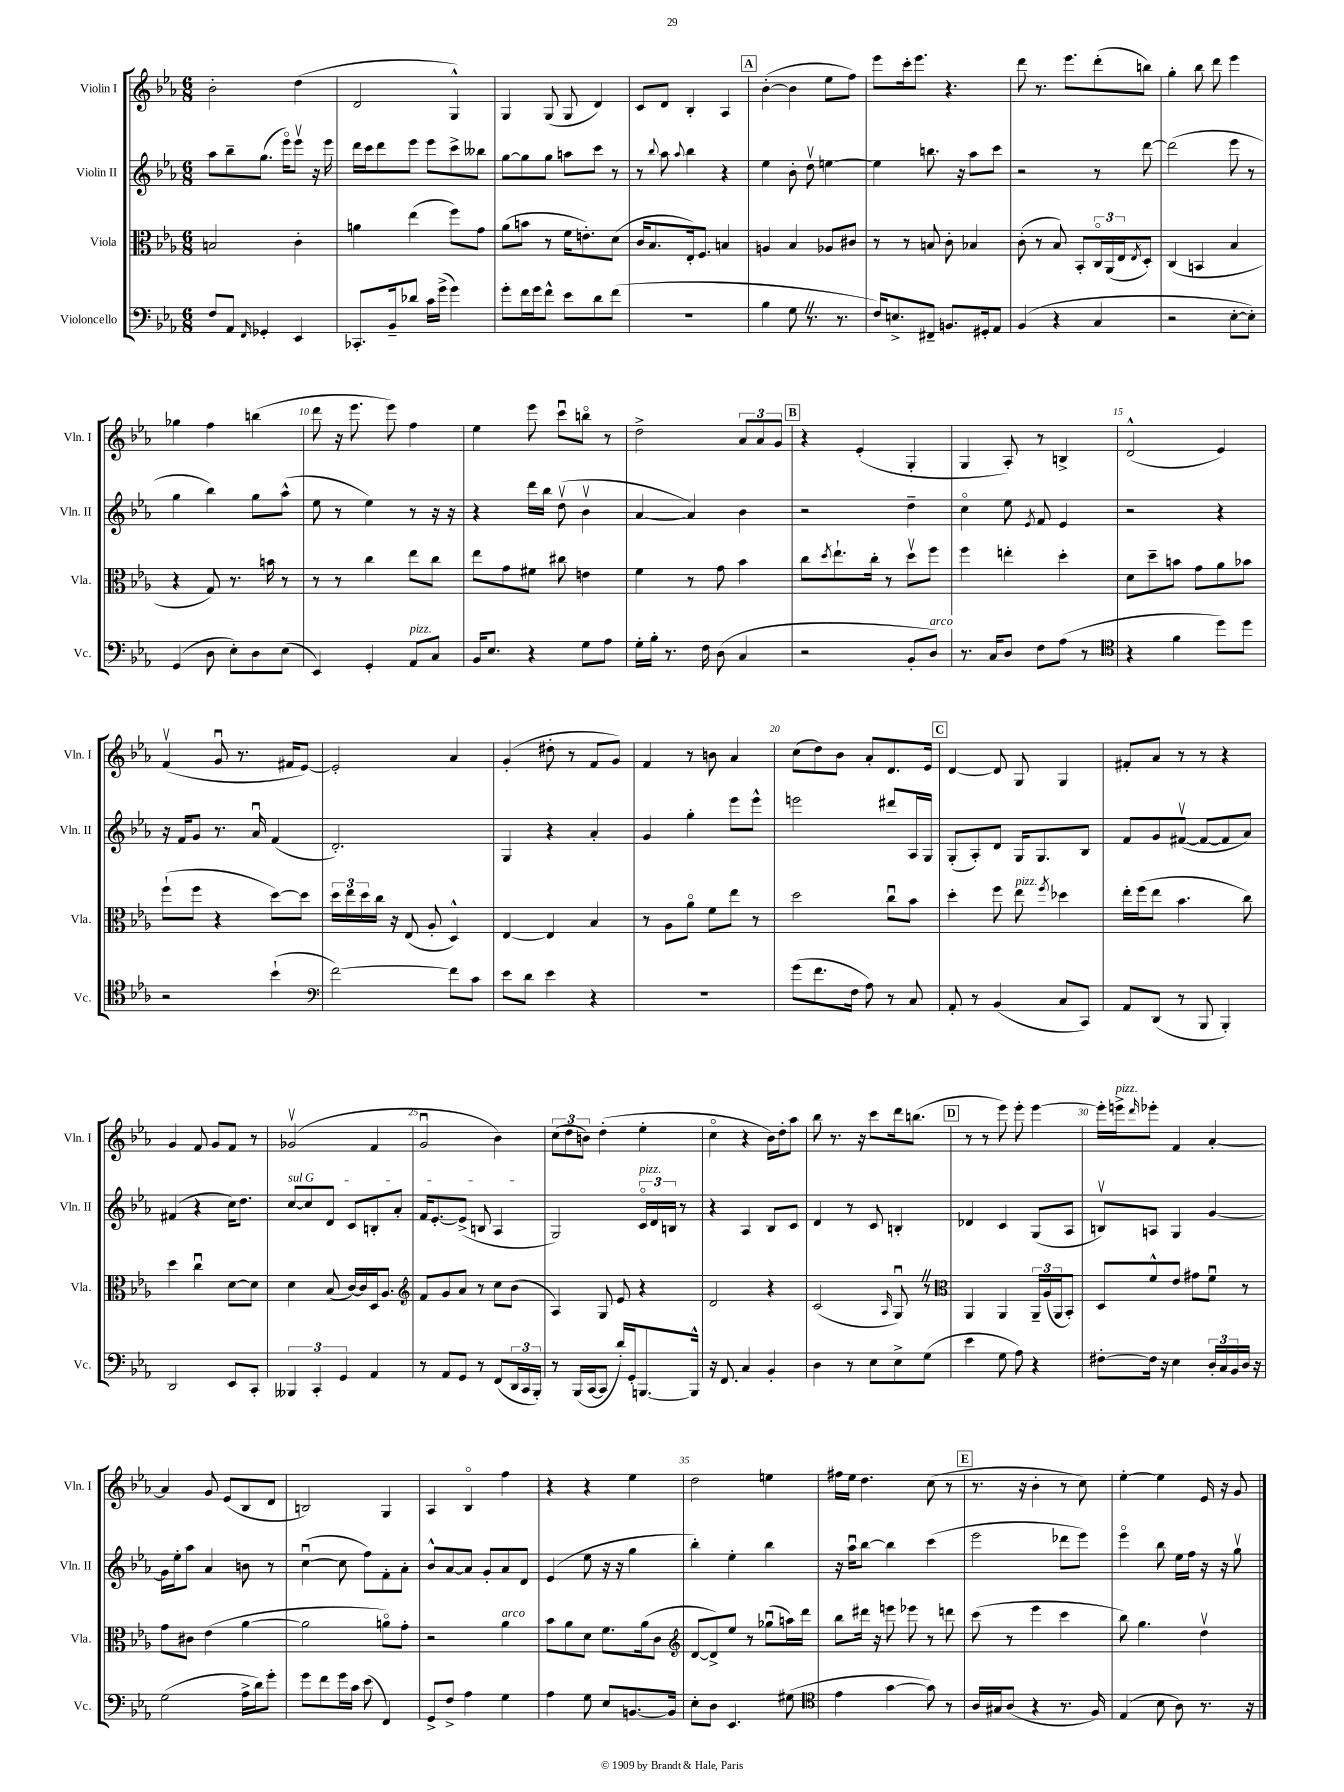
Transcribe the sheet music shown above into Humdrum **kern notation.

**kern	**kern	**kern	**kern
*part4	*part3	*part2	*part1
*staff4	*staff3	*staff2	*staff1
*I"Violoncello	*I"Viola	*I"Violin II	*I"Violin I
*I'Vc.	*I'Vla.	*I'Vln. II	*I'Vln. I
*clefF4	*clefC3	*clefG2	*clefG2
*k[b-e-a-]	*k[b-e-a-]	*k[b-e-a-]	*k[b-e-a-]
*M6/8	*M6/8	*M6/8	*M6/8
=1	=1	=1	=1
8F/L	2Bn/	8aa-\L	2b-'\
8AA-/J	.	8bb-~\	.
16qqFF/	.	.	.
4GG-X'/	.	(8.gg\J	.
.	.	16eee-\KL)	.
4EE-/	4c'\	8eee-v\J	(4dd\
.	.	16r	.
.	.	16eee-\	.
=2	=2	=2	=2
8.CC-X'/L	4an\	16ddd\LL	2d/
.	.	16ccc\J	.
.	.	8ddd\	.
16BB-~/k	.	.	.
8d-X/J	(4ee-\	8eee-\J	.
16c\LL	.	8eee-\L	.
(16g^\JJ	.	.	.
4g\)	8ff\L)	8ccc^\	4G^^/)
.	8g\J	8bb--X\J	.
=3	=3	=3	=3
8g'\L	(8a-\L	[8gg\L	4G/
16f\L	8bn\J	8gg\]	.
16g\J	.	.	.
8f^^\J	8r	8gg\J	(8G/
8e-\L	16f\KL	8aan\L	8G/
.	8.en'\)	.	.
8d\	.	8ccc\J	4d/)
(8f\J	(8d\J	8r	.
=4	=4	=4	=4
2.r	16c/KL	8r	8c/L
.	8.B-/	.	.
.	.	8qqbb-/	.
.	.	8aa-\	8d/J
.	.	8qqaa-/	.
.	16E-'/k)	4bb-\	4B-'/
.	8.F/J	.	.
.	4Bn/	4r	4A-/
!!LO:REH:place=s1:t=A
=5	=5	=5	=5
4B-\	4An/	4ee-\	([4b-'\
8GZ\	4B-/	8b-'\	4b-\]
8.r	.	8ddv\	.
.	8A-X/L	[4een\	8ee-\L
8.r	.	.	.
.	8c#X/J	.	8ff\J)
=6	=6	=6	=6
16F/KL)	8r	4ee\]	8eee-\L
8.En^/	.	.	.
.	8r	.	16ccc'\k
.	.	.	8.eee-\J
8FF#X~/J	8Bn/	8.bbn\	.
8.BBn/L	8c'\	.	4.r
.	.	16r	.
.	4B-X/	8aa-\L	.
16GG#X'/k	.	.	.
8AA-/J	.	8ccc\J	.
=7	=7	=7	=7
(4BB-/	(8c'\	2r	8ddd\
.	8r	.	8.r
4r	8B-/)	.	.
.	.	.	8.eee-\L
.	8BB-'/L	.	.
4C/	24C/L	8r	(8ddd'\
.	(24AA-/	.	.
.	24E-/J	.	.
.	8qE-/	.	.
.	8D'/J)	[8ddd\	8bbn\J)
=8	=8	=8	=8
2r	(4C/	(2ddd\]	4gg'\
.	4BBn/	.	8bb-\
.	.	.	8ddd\
[8E-'\L	4B-/	8eee-\	4eee-\
8E-'\J])	.	8r	.
!!LO:LB:g=z
=9	=9	=9	=9
(4GG/	4r	4gg\	4gg-X\
8D\	8G/)	4bb-\)	4ff\
8E-'\L)	8.r	.	.
8D\	.	8gg\L	(4bbn\
.	16bn\	.	.
(8E-\J	8r	(8aa-^^\J	.
=10	=10	=10	=10
4EE-/)	8r	8ee-\	8ddd\
.	8r	8r	16r
.	.	.	8.eee-\
4GG'/	4cc\	4ee-\)	.
.	.	.	8eee-\)
!LO:TX:a:i:t=pizz.	!	!	!
8AA-/L	8ee-\L	8r	4ff\
8C/J	8cc\J	16r	.
.	.	16r	.
=11	=11	=11	=11
16BB-/KL	8ee-\L	4r	4ee-\
8.E-/J	.	.	.
.	8g\	.	.
4r	8f#X\J	16ddd\LL	8eee-\
.	.	16bb-\JJ	.
.	8cc#X\	(8ddv\	8cccu\L
8G\L	4en\	4b-v\	8bbn\J
8A-\J	.	.	8r
=12	=12	=12	=12
16G'\LL	4f\	[4a-/	2dd^\
16B-'\JJ	.	.	.
8.r	.	.	.
.	8r	4a-/])	.
16F\	.	.	.
(8D\	8g\	.	.
4C/	4b-\	4b-\	12a-/L
.	.	.	12a-/
.	.	.	12g/J
!!LO:REH:place=s1:t=B
=13	=13	=13	=13
2r	8cc\L	2r	4r
.	8qdd/	.	.
.	8.ee-`\	.	.
.	.	.	(4e-'/
.	16cc'\Jk	.	.
.	8r	.	.
8BB-'/L	8ddv\L	4dd~\	4G'/
!LO:TX:a:i:t=arco	!	!	!
8D/J)	8ff\J	.	.
=14	=14	=14	=14
8.r	4ff\	4cc\	4G/
16C/KL	.	.	.
8D/J	4een'\	8ee-\	8A-'/)
.	.	8qe-/	.
8F\L	.	8f/	8r
(8A-\J	4dd'\	4e-/	4Bn^/
8r	.	.	.
=15	=15	=15	=15
*clefC4	*	*	*
4r	8d\L	2r	(2d^^/
.	8dd~\	.	.
4f\	8bn\J	.	.
.	8g\L	.	.
8dd\L)	8a-\	4r	4e-/)
8dd\J	8b-X\J	.	.
!!LO:LB:g=z
=16	=16	=16	=16
2r	(8ff`\L	16r	(4fv/
.	.	16f/KL	.
.	8ff\J	8g/J	.
.	4r	8.r	8gu/
.	.	.	8.r
.	.	16a-u/	.
(4b-`\	[8dd\L)	(4f/	.
.	.	.	16f#X/KL
.	8dd\J]	.	[8e-/J)
=17	=17	=17	=17
*clefF4	*	*	*
[2f\)	24dd\LL	2.d'/)	2e-'/]
.	24ee-\	.	.
.	24dd\	.	.
.	16cc\JJ	.	.
.	16r	.	.
.	(8E-/	.	.
.	8A-'/	.	.
8f\L]	4D^^/)	.	4a-/
8c\J	.	.	.
=18	=18	=18	=18
8e-\L	[4E-/	4G/	(4g'/
8d\J	.	.	.
4e-\	4E-/]	4r	8dd#X'\
.	.	.	8r
4r	4B-/	4a-'/	8f/L
.	.	.	8g/J)
=19	=19	=19	=19
2.r	8r	4g/	4f/
.	8A-\L	.	.
.	8a-\J	4gg'\	8r
.	8f\L	.	8bn\
.	8ee-\J	8eee-\L	4a-/
.	8r	8eee-^^\J	.
=20	=20	=20	=20
(8g\L	2dd\	2eeen\	(8cc\L
8.f\	.	.	8dd\)
.	.	.	8b-\J
16F\Jk	.	.	.
8A-\)	.	.	8a-'/L
8r	8ccu\L	8ddd#X/L	8.d/
8C/	8b-\J	16A-/L	.
.	.	16G/JJ	16e-/Jk
!!LO:REH:place=s1:t=C
=21	=21	=21	=21
8AA-'/	4dd'\	(8G'/L	[4d/
8r	.	8A-'/)	.
(4BB-/	8ff\	8d/J	8d/]
!	!LO:TX:a:i:t=pizz.	!	!
.	8ee-\	16G/KL	8G/
.	.	8.G/	.
.	8qff/	.	.
8C/L	4dd-X\	.	4G/
8CC/J)	.	8B-/J	.
=22	=22	=22	=22
8AA-/L	16ee-'\LL	8f/L	8f#X'/L
.	(16ff\J	.	.
(8DD/J	8ee-\J	8g/	8a-/J
8r	4.b-\	([8f#Xv/J	8r
8BBB-/	.	8f#/L_	8r
4BBB-'/)	.	8f#/]	4r
.	8cc\)	8a-/J)	.
!!LO:LB:g=z
=23	=23	=23	=23
2DD/	4dd\	(4f#X/	4g/
.	4ccu\	4r	8f/
.	.	.	8g/L
8EE-/L	[8d\L	16cc\KL)	8f/J
.	.	8.dd\J	.
8CC'/J	8d\J]	.	8r
=24	=24	=24	=24
!	!	!LO:TX:a:i:t=sul G	!
6BBB--X/	4d\	[8cc/L	(2g-Xv/
.	.	8cc/]	.
6CC'/	.	.	.
.	(8B-/	8d/J	.
6GG/	.	.	.
.	[16c/LL)	8c/L	.
.	16c/]	.	.
4AA-/	16D/J	8Bn'/	4f/
.	8.A-/J	.	.
.	.	8a-'/J	.
=25	=25	=25	=25
*	*clefG2	*	*
8r	8f/L	16f/KL	2gu/
.	.	[8.e-'/	.
8AA-/L	8g/	.	.
8GG/J	8a-/J	(8e-^/J]	.
8r	8r	8Bn/	.
(8FF/L	8cc\L	4A-/	4b-\)
24DD/L	(8b-\J	.	.
24CC/	.	.	.
24BBB-'/JJ)	.	.	.
=26	=26	=26	=26
8r	4A-/)	2G/)	(12cc\L
.	.	.	12dd\
(16BBB-/LL	.	.	.
.	.	.	12bn\J)
[16CC/J	.	.	.
8CC/J]	8G/	.	(4dd'\
16d'/LL)	8e-/	.	.
16GG'/J	.	.	.
!	!	!LO:TX:a:i:t=pizz.	!
[8.BBBn/	4r	24c/LL	4ee-'\
.	.	24d/	.
.	.	24Bn/JJ	.
.	.	8r	.
16BBB^^/Jk]	.	.	.
=27	=27	=27	=27
16r	2d/	4r	4cc\
8.FF/	.	.	.
4C/	.	4A-/	4r
4BB-'/	4r	8B-/L	16b-\LL)
.	.	.	16dd'\J
.	.	8c/J	8aa-\J
=28	=28	=28	=28
4D\	(2c/	4d/	8bb-\
.	.	.	8.r
8r	.	8r	.
.	.	.	16r
8E-\L	.	8c/	8ccc\L
.	16qqA-/	.	.
8E-^\	8GuZ/)	4Bn'/	16ddd\k
.	.	.	(8.bbn\J
(8G\J	8r	.	.
!!LO:REH:place=s1:t=D
=29	=29	=29	=29
*	*clefC3	*	*
4e-\	4AA-/	4d-X/	8r
.	.	.	8r
8G\	4AA-/	4c/	8eee-\)
8A-\)	.	.	8eee-'\
4r	24AA-~/LL	(8G/L	[4eee-\
.	(24A-/	.	.
.	24AA-/J	.	.
.	8BB-'/J)	8A-/J	.
=30	=30	=30	=30
[8F#X'\L	8D/L	8Bnv/L)	16eee-'\LL]
!	!	!	!LO:TX:a:i:t=pizz.
.	.	.	16eeen^\J
.	.	.	16qqddd/
16F#\Jk]	8f^^/	8An/J	8eee-X'\J
16r	.	.	.
4E-\	8e-/J	4G/	4f/
.	8g#X\L	.	.
24D'/LL	8fu\J	[4g/	[4a-'/
24C/	.	.	.
24BB-/	.	.	.
16D/JJ	8r	.	.
16r	.	.	.
!!LO:LB:g=z
=31	=31	=31	=31
(2G\	8g\L	16g\LL]	4a-/]
.	.	16ee-'\J	.
.	8c#X\J	8aa-\J	.
.	(4e-\	4a-/	8g/
.	.	.	(8e-/L
16A-^\LL	[4a-\	8bn\	8B-/
16d\J)	.	.	.
8g'\J	.	8r	8d/J
=32	=32	=32	=32
8g\L	2a-\]	([4ccu\	2Bn/)
8f\	.	.	.
16g\L	.	8cc\]	.
16c\JJ	.	.	.
(8e-\	.	8ff\L)	.
4FF/)	8an\L)	8f'\	4G/
.	8g'\J	8a-'\J	.
=33	=33	=33	=33
8GG^/L	2r	8b-^^/L	4A-/
8F^/J	.	[8a-/	.
4A-\	.	8a-/J]	4B-/
.	.	8g'/L	.
!	!LO:TX:a:i:t=arco	!	!
4G\	4a-\	8a-/	4ff\
.	.	8d/J	.
=34	=34	=34	=34
4A-\	8b-\L	(4e-/	4r
.	8a-\	.	.
8G\	8d\J	8ee-\	4r
8E-/L	8.f\L	16r	.
.	.	16r	.
[8.BBn/	.	4gg\	4ee-\
.	(16a-\k	.	.
.	8c\J	.	.
16BB/Jk]	.	.	.
=35	=35	=35	=35
*	*clefG2	*	*
8E-'\L	[8d/L	4bb-'\)	2dd\
8D\J	8d^/])	.	.
4.EE-/	8ee-/J	4ee-'\	.
.	8r	.	.
.	(8gg-Xu\L	4bb-\	4een\
(8G#X\	16aan\L)	.	.
.	16ddd\JJ	.	.
=36	=36	=36	=36
*clefC4	*	*	*
4e-\	8bb-\L	16r	16ff#X\LL
.	.	16aa-u\KL	16ee-\JJ
.	16ddd#X\Jk	[8bb-\J	4.dd\
.	16r	.	.
[4g\	8eeen\	4bb-\]	.
.	8eee-X\	.	.
8g\])	8r	(4ccc\	(8cc\
8r	8dddn\	.	8r
!!LO:REH:place=s1:t=E
=37	=37	=37	=37
16A-/LL	(8ccc\	2eee-\	8.r
16G#X/J	.	.	.
(8A-/J	8r	.	.
.	.	.	16r
4r	4eee-\	.	4b-'\
8.r	4ccc\	8ddd-X\L	8r
.	.	8eee-\J)	8cc\)
16F/)	.	.	.
=38	=38	=38	=38
(4E-/	8bb-\)	4eee-\	[4ee-'\
.	4.gg\	.	.
8B-\	.	8bb-\	4ee-\]
8A-\)	.	16ee-\LL	.
.	.	16ff\JJ	.
8.r	4ddv\	16r	16e-/
.	.	16r	16r
.	.	8ggv\	8g/
16r	.	.	.
==	==	==	==
*-	*-	*-	*-
